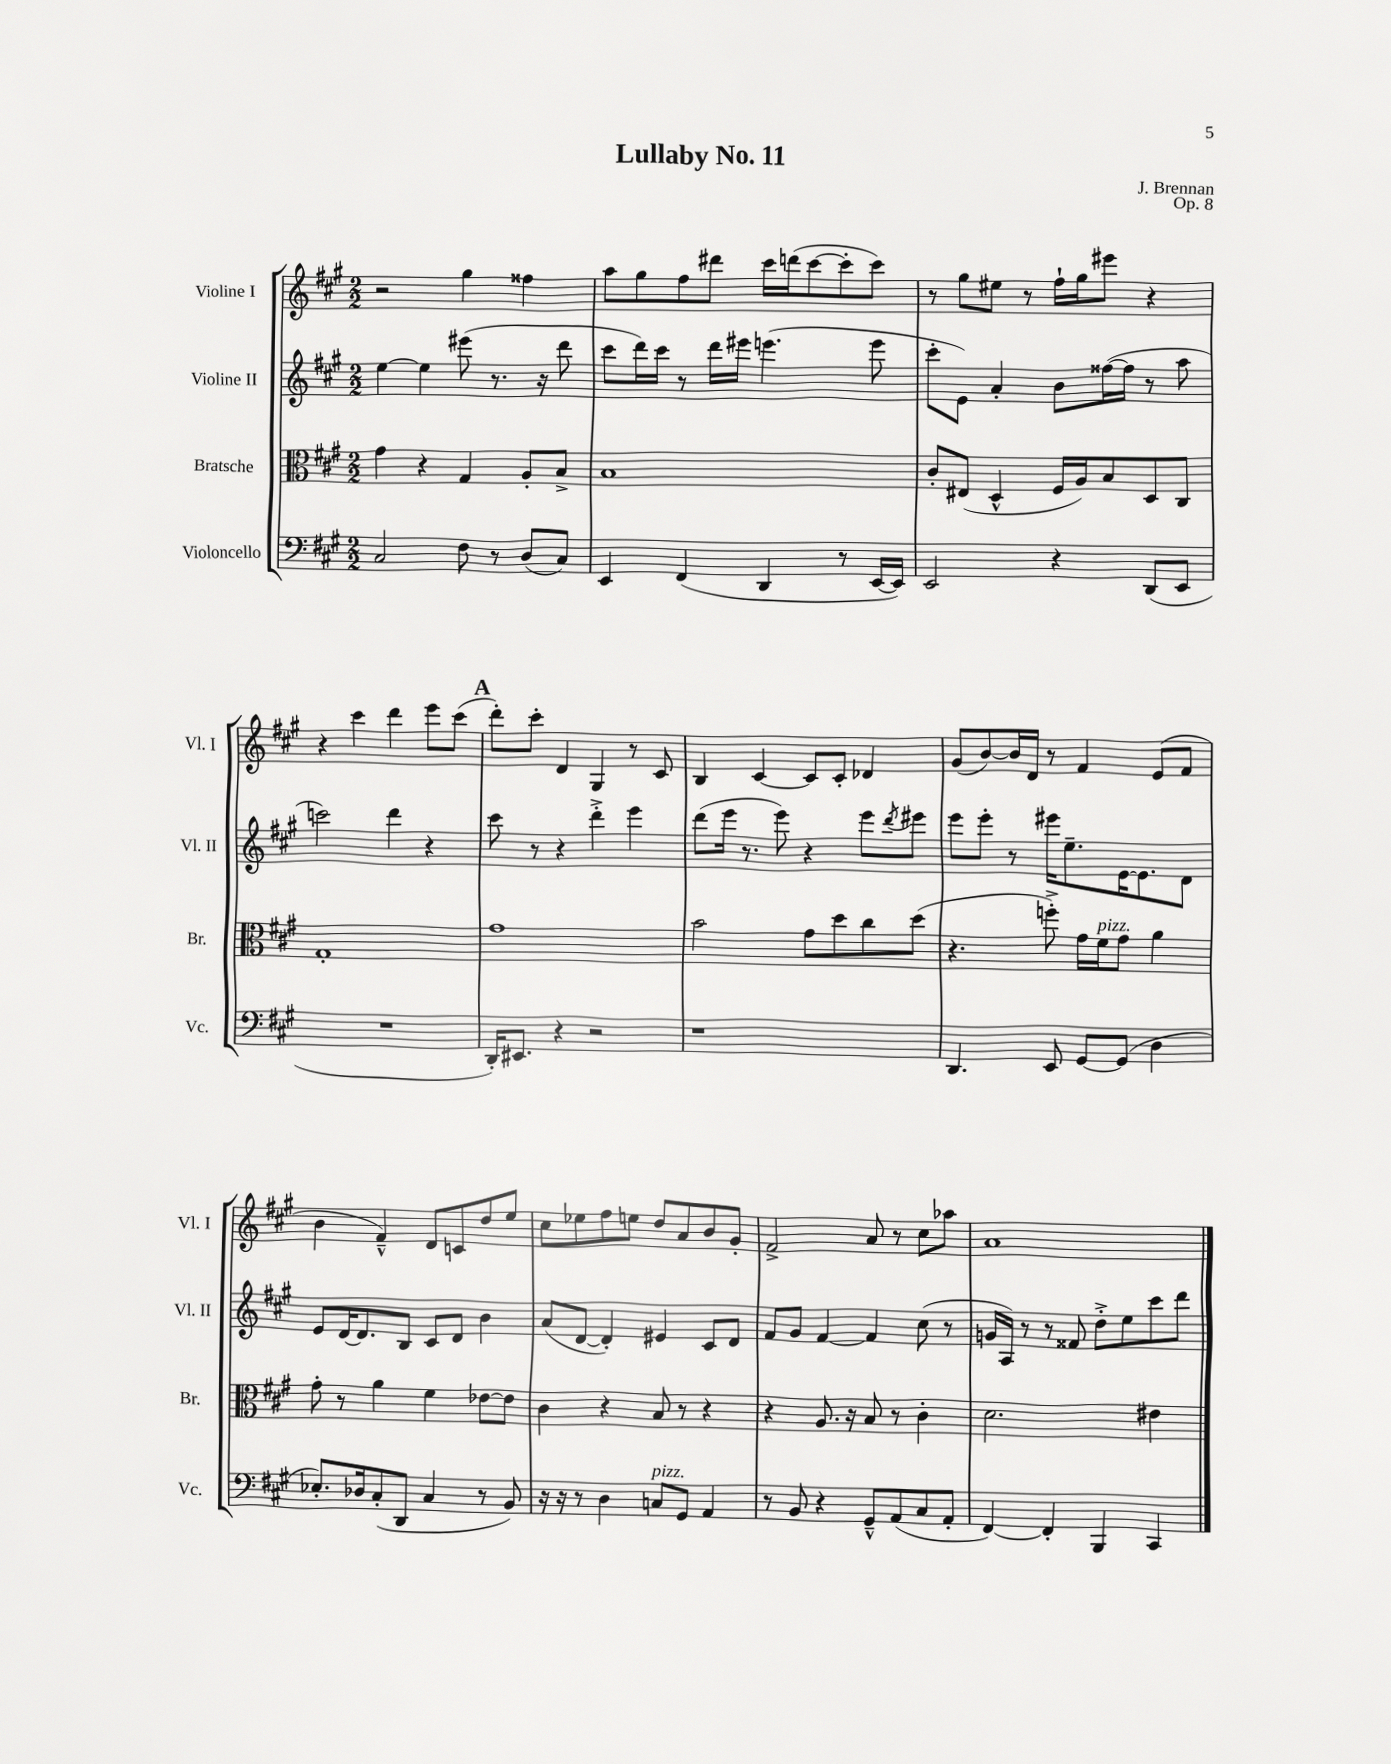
\header { title = "Lullaby No. 11" composer = "J. Brennan" opus = "Op. 8" }
<<
\new StaffGroup <<
\new Staff = "s0" \with { instrumentName = "Violine I" shortInstrumentName = "Vl. I" } {
    \clef treble \key a \major \numericTimeSignature \time 2/2
    r2 gis''4 fisis''4 |
    a''8 gis''8 fis''8 dis'''8 cis'''16 d'''16( cis'''8~ cis'''8-. cis'''8) |
    r8 gis''8 eis''8 r8 fis''16-! gis''16 eis'''8 r4 |
    r4 cis'''4 d'''4 e'''8 cis'''8( |
    \mark \markup { \bold "A" } d'''8-.) cis'''8-. d'4 gis4 r8 cis'8 |
    b4 cis'4~ cis'8 cis'8-. des'4 |
    gis'8( b'8~) b'16 d'16 r8 fis'4 e'8( fis'8 |
    b'4 fis'4---^) d'8 c'8 d''8 e''8 |
    cis''8 ees''8 fis''8 e''8 d''8 a'8 b'8 gis'8-. |
    fis'2-> a'8 r8 cis''8 aes''8 |
    a'1 \bar "|." |
}
\new Staff = "s1" \with { instrumentName = "Violine II" shortInstrumentName = "Vl. II" } {
    \clef treble \key a \major \numericTimeSignature \time 2/2
    e''4~ e''4 eis'''8( r8. r16 d'''8 |
    cis'''8 d'''16) cis'''16 r8 d'''16 eis'''16 e'''4.( e'''8 |
    cis'''8-. e'8) a'4-. b'8 fisis''16~( fisis''16 r8 a''8 |
    c'''2) d'''4 r4 |
    \mark \markup { \bold "A" } cis'''8 r8 r4 d'''4-.-> e'''4 |
    d'''8( e'''16 r8. e'''8) r4 e'''8 \acciaccatura { d'''8 } eis'''8 |
    e'''8 e'''8-. r8 eis'''16 e''8.-- e'16~ e'8. d'8 |
    e'8 d'16~ d'8. b8 cis'8 d'8 b'4 |
    a'8( d'8~ d'4-.) eis'4 cis'8 d'8 |
    fis'8 gis'8 fis'4~ fis'4 cis''8( r8 |
    g'16 a16) r8 r8 fisis'8 d''8-.-> e''8 cis'''8 d'''8 \bar "|." |
}
\new Staff = "s2" \with { instrumentName = "Bratsche" shortInstrumentName = "Br." } {
    \clef alto \key a \major \numericTimeSignature \time 2/2
    gis'4 r4 gis4 a8-. b8-> |
    b1 |
    cis'8-. eis8( d4-^ fis16 a16) b8 d8 cis8 |
    gis1-. |
    \mark \markup { \bold "A" } gis'1 |
    b'2 gis'8 d''8 cis''8 d''8( |
    r4. f''8-.->) gis'16 fis'16^\markup { \italic "pizz." } gis'8 a'4 |
    gis'8-. r8 a'4 fis'4 ees'8~ ees'8 |
    cis'4 r4 b8 r8 r4 |
    r4 a8. r16 b8 r8 cis'4-. |
    d'2. eis'4 \bar "|." |
}
\new Staff = "s3" \with { instrumentName = "Violoncello" shortInstrumentName = "Vc." } {
    \clef bass \key a \major \numericTimeSignature \time 2/2
    cis2 fis8 r8 d8( cis8) |
    e,4 fis,4( d,4 r8 e,16~ e,16) |
    e,2 r4 d,8( e,8 |
    R1 |
    \mark \markup { \bold "A" } d,16-.) eis,8. r4 r2 |
    r1 |
    d,4. e,8 gis,8~ gis,8( d4 |
    ees8.-.) des16 cis8-.( d,8 cis4 r8 b,8) |
    r16 r16 r8 d4 c8^\markup { \italic "pizz." } gis,8 a,4 |
    r8 b,8 r4 gis,8---^ a,8( cis8 a,8-. |
    fis,4~) fis,4-. b,,4 cis,4 \bar "|." |
}
>>
>>
\layout { \context { \Score \remove "Bar_number_engraver" } }
